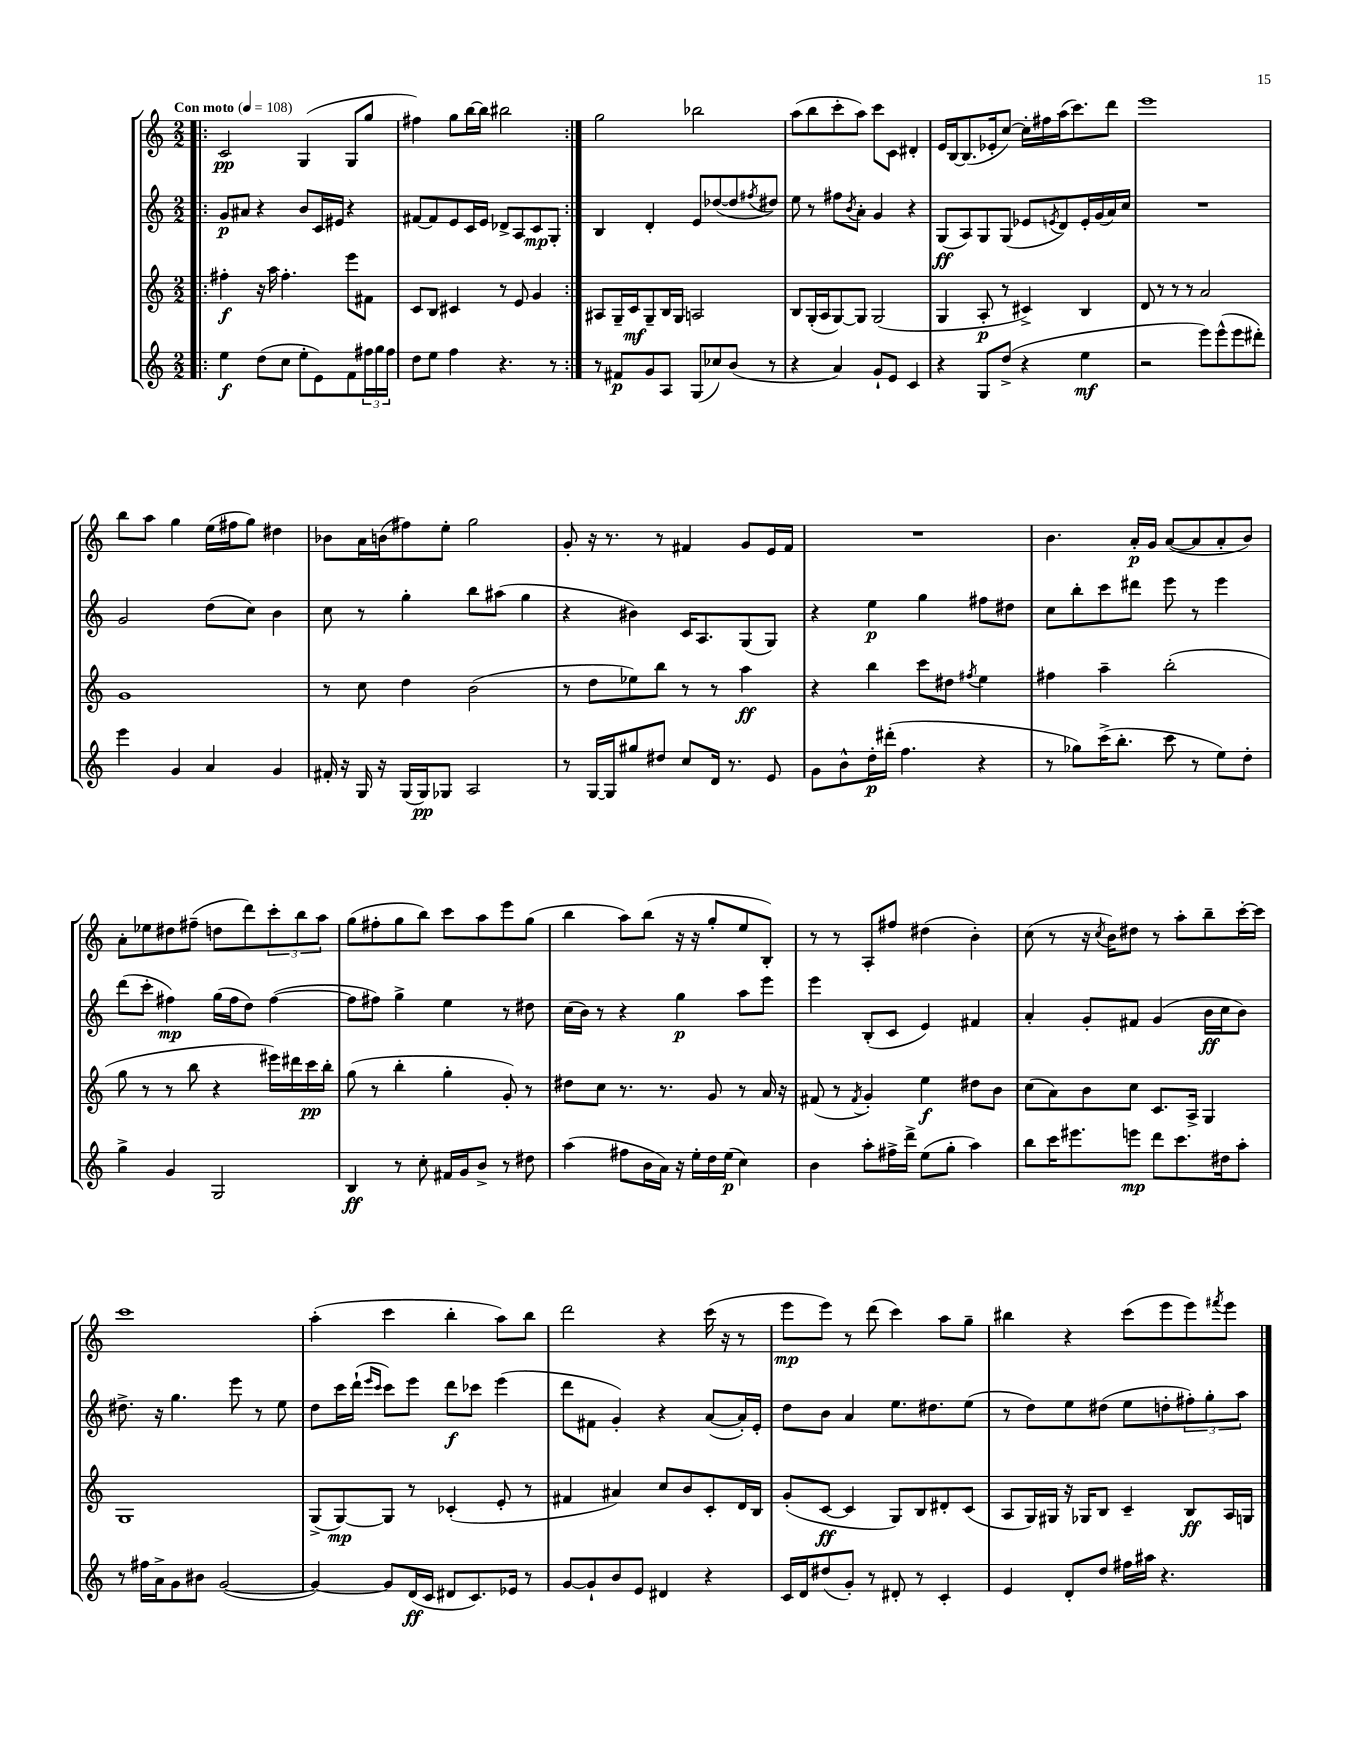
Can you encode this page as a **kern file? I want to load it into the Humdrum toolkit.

**kern	**kern	**kern	**kern
*staff4	*staff3	*staff2	*staff1
*clefG2	*clefG2	*clefG2	*clefG2
*k[]	*k[]	*k[]	*k[]
*M2/2	*M2/2	*M2/2	*M2/2
*MM108	*MM108	*MM108	*MM108
=!|:	=!|:	=!|:	=!|:
4ee\	4ff#'\	8g/L	2c/
.	.	8a#/J	.
(8dd\L	16r	4r	.
.	16aa\	.	.
8cc\J	4.ff#'\	.	.
8ee'\L	.	8b/L	(4G/
8e\)	.	16c/L	.
.	.	16e#/JJ	.
8f\	8eee\L	4r	8G/L
24ff#\L	8f#\J	.	8gg/J
24gg\	.	.	.
24ff#\JJ	.	.	.
=	=	=	=
8dd\L	8c/L	[8f#/L	4ff#\)
8ee\J	8B/J	8f#/]	.
4ff\	4c#/	8e/	8gg\L
.	.	16c/L	[16bb\L
.	.	16e/JJ	16bb\]JJ
4.r	8r	8d-^/L	2bb#\
.	8e/	8A/	.
.	4g/	8c/	.
8r	.	8G'/J	.
=:|!	=:|!	=:|!	=:|!
8r	8A#/L	4B/	2gg\
8f#/L	16G~/L	.	.
.	16c/J	.	.
8g/	8G~/	4d'/	.
8A/J	16B/L	.	.
.	16G/JJ	.	.
(8G/L	2A/	8e/L	2bb-\
8cc-/)	.	([8dd-/	.
(8b/J	.	8dd-/]	.
.	.	8qff#/	.
8r	.	8dd#/J)	.
=	=	=	=
4r	8B/L	8ee\	(8aa\L
.	(16G'/L	8r	8bb\
.	16A/J	.	.
4a/)	[8G/)	8ff#\L	8ccc'\
.	.	8qb/	.
.	8G/]J	8a'\J	8aa\J)
8g`/L	(2G/	4g/	8ccc\L
8e/J	.	.	8c\J
4c/	.	4r	4d#'/
=	=	=	=
4r	4G/	(8G/L	16e/LL
.	.	.	[16B/J
.	.	8A/)	(8.B/]
8G/L	8A'/	8G/	.
.	.	.	16e-'/k
(8dd^/J	8r	(8G/J	[8cc/J)
4r	4c#^/)	8e-/L	16cc'\]LL
.	.	.	16ff#\
.	.	8qe/	.
.	.	8d/)	(16aa\J
.	.	.	8.ccc\)
4ee\	4B/	16e'/L	.
.	.	(16g/	.
.	.	16a/)	8ddd\J
.	.	16cc/JJ	.
=	=	=	=
2r	8d/	1r	1eee
.	8r	.	.
.	8r	.	.
.	8r	.	.
8eee\L)	2a/	.	.
(8eee^^\	.	.	.
8eee\	.	.	.
8ddd#'\J)	.	.	.
=	=	=	=
4eee\	1g	2g/	8bb\L
.	.	.	8aa\J
4g/	.	.	4gg\
4a/	.	(8dd\L	(16ee\LL
.	.	.	16ff#\J
.	.	8cc\J)	8gg\J)
4g/	.	4b\	4dd#\
=	=	=	=
16f#'/	8r	8cc\	8b-\L
16r	.	.	.
16G/	8cc\	8r	16a\L
16r	.	.	(16b\J
(16G/LL	4dd\	4gg'\	8ff#\)
16G/J)	.	.	.
8G-/J	.	.	8ee'\J
2A/	(2b\	8bb\L	2gg\
.	.	(8aa#\J	.
.	.	4gg\	.
=	=	=	=
8r	8r	4r	8g'/
[16G/LL	8dd\L	.	16r
16G/]J	.	.	8.r
8gg#/	8ee-\)	4b#\)	.
8dd#/J	8bb\J	.	8r
8cc/L	8r	16c/LK	4f#/
.	.	8.A/	.
16d/Jk	8r	.	.
8.r	.	.	.
.	4aa\	(8G/	8g/L
8e/	.	8G/J)	16e/L
.	.	.	16f#/JJ
=	=	=	=
8g\L	4r	4r	1r
8b^^\	.	.	.
16dd'\L	4bb\	4ee\	.
(16ddd#'\JJ	.	.	.
4.ff\	.	.	.
.	8ccc\L	4gg\	.
.	8dd#\J	.	.
.	8qff#/	.	.
4r	4ee\	8ff#\L	.
.	.	8dd#\J	.
=	=	=	=
8r	4ff#\	8cc\L	4.b\
8gg-\L)	.	8bb'\	.
(16ccc^\K	4aa~\	8ccc\	.
8.bb'\J	.	.	.
.	.	8ddd#\J	16a'/LL
.	.	.	16g/JJ
8ccc\	(2bb'\	8eee\	([8a/L
8r	.	8r	8a/]
8ee\L)	.	4eee\	8a'/
8dd'\J	.	.	8b/J)
=	=	=	=
4gg^\	8gg\	(8ddd\L	8a'\L
.	8r	8ccc'\J	8ee-\
4g/	8r	4ff#\)	8dd#\
.	8bb\	.	(8ff#~\J
2G/	4r	(16gg\LL	8dd\L
.	.	16ff#\J	.
.	.	8dd\J)	8ddd\)
.	16eee#\LL)	([4ff#\	12ccc'\
.	16ddd#\	.	.
.	.	.	12bb\
.	16ccc\	.	.
.	.	.	12aa\J
.	16bb'\JJ	.	.
=	=	=	=
4B/	(8gg\	8ff#\]L	(8gg\L
.	8r	8ff#\J)	8ff#'\
8r	4bb'\	4gg^\	8gg\
8cc'\	.	.	8bb\J)
16f#/LL	4gg'\	4ee\	8ccc\L
16g/J	.	.	.
8b^/J	.	.	8aa\
8r	8g'/)	8r	8eee\
8dd#\	8r	8dd#\	(8gg\J
=	=	=	=
(4aa\	8dd#\L	(16cc\LL	4bb\
.	.	16b\JJ)	.
.	8cc\J	8r	.
8ff#\L	8.r	4r	8aa\L)
16b\L	.	.	(8bb\J
16a\JJ)	8.r	.	.
16r	.	4gg\	16r
16ee'\LL	.	.	16r
16dd\	8g/	.	8gg'/L
(16ee\JJ	.	.	.
4cc\)	8r	8aa\L	8ee/
.	16a/	8eee\J	8B'/J)
.	16r	.	.
=	=	=	=
4b\	(8f#/	4eee\	8r
.	8r	.	8r
.	8qf#/	.	.
8aa'\L	4g'/)	(8B'/L	8A'/L
16ff#^\L	.	8c/J	8ff#/J
16ddd^\JJ	.	.	.
(8ee\L	4ee\	4e/)	(4dd#\
8gg'\J	.	.	.
4aa\)	8dd#\L	4f#/	4b'\)
.	8b\J	.	.
=	=	=	=
8bb\L	(8cc\L	4a'/	(8cc\
16ccc\K	8a\)	.	8r
8.eee#\	.	.	.
.	8b\	8g'/L	16r
.	.	.	8qcc/
.	.	.	16b\LK)
8eee\J	8cc\J	8f#/J	8dd#\J
8ddd\L	8.c/L	(4g/	8r
8.ccc\	.	.	8aa'\L
.	16A^/Jk	.	.
.	4G/	16b\LL	8bb~\
16dd#\k	.	16cc\J	.
8aa'\J	.	8b\J)	[16ccc'\L
.	.	.	16ccc\]JJ
=	=	=	=
8r	1G	8.dd#^\	1ccc
16ff#\LL	.	.	.
16a^\J	.	16r	.
8g\	.	4.gg\	.
8b#\J	.	.	.
([2g/	.	.	.
.	.	8eee\	.
.	.	8r	.
.	.	8ee\	.
=	=	=	=
4g/_)	(8G^/L	8dd\L	(4aa'\
.	[8G/)	16ccc\L	.
.	.	(16ddd`\JJ	.
.	.	16qqeee/LL	.
.	.	16qqccc/JJ	.
8g/]L	8G/]J	8ccc\L)	4ccc\
(16d/L	8r	8eee\J	.
16c/JJ	.	.	.
8d#/L	(4c-'/	8ddd\L	4bb'\
8.c/)	.	8ccc-\J	.
.	8e'/	(4eee\	8aa\L)
16e-/Jk	.	.	.
8r	8r	.	8bb\J
=	=	=	=
[8g/L	4f#/	8ddd\L	2ddd\
8g`/]	.	8f#\J	.
8b/	4a#/)	4g'/)	.
8e/J	.	.	.
4d#/	8cc/L	4r	4r
.	8b/	.	.
4r	8c'/	([8a/L	(16ccc\
.	.	.	16r
.	16d/L	16a'/]L)	8r
.	16B/JJ	16e'/JJ	.
=	=	=	=
16c/LL	(8g'/L	8dd\L	8eee\L
16d/J	.	.	.
(8dd#/	[8c/J	8b\J	8eee\J)
8g'/J)	4c/]	4a/	8r
8r	.	.	(8ddd\
8d#'/	8G/L)	8.ee\L	4ccc\)
8r	8B/	.	.
.	.	8.dd#\	.
4c'/	8d#'/	.	8aa\L
.	(8c/J	(8ee\J	8gg~\J
=	=	=	=
4e/	8A/L	8r	4bb#\
.	16G/L)	8dd\L)	.
.	16G#/JJ	.	.
8d'/L	16r	8ee\	4r
.	16G-/LK	.	.
8dd/J	8B/J	(8dd#\J	.
16ff#\LL	4c~/	8ee\L	(8ccc\L
16aa#\JJ	.	.	.
4.r	.	8dd'\	8eee\
.	8B/L	12ff#'\)	8eee\)
.	.	12gg'\	.
.	.	.	8qfff#/
.	16A/L	.	8eee\J
.	.	12aa\J	.
.	16G/JJ	.	.
==	==	==	==
*-	*-	*-	*-
